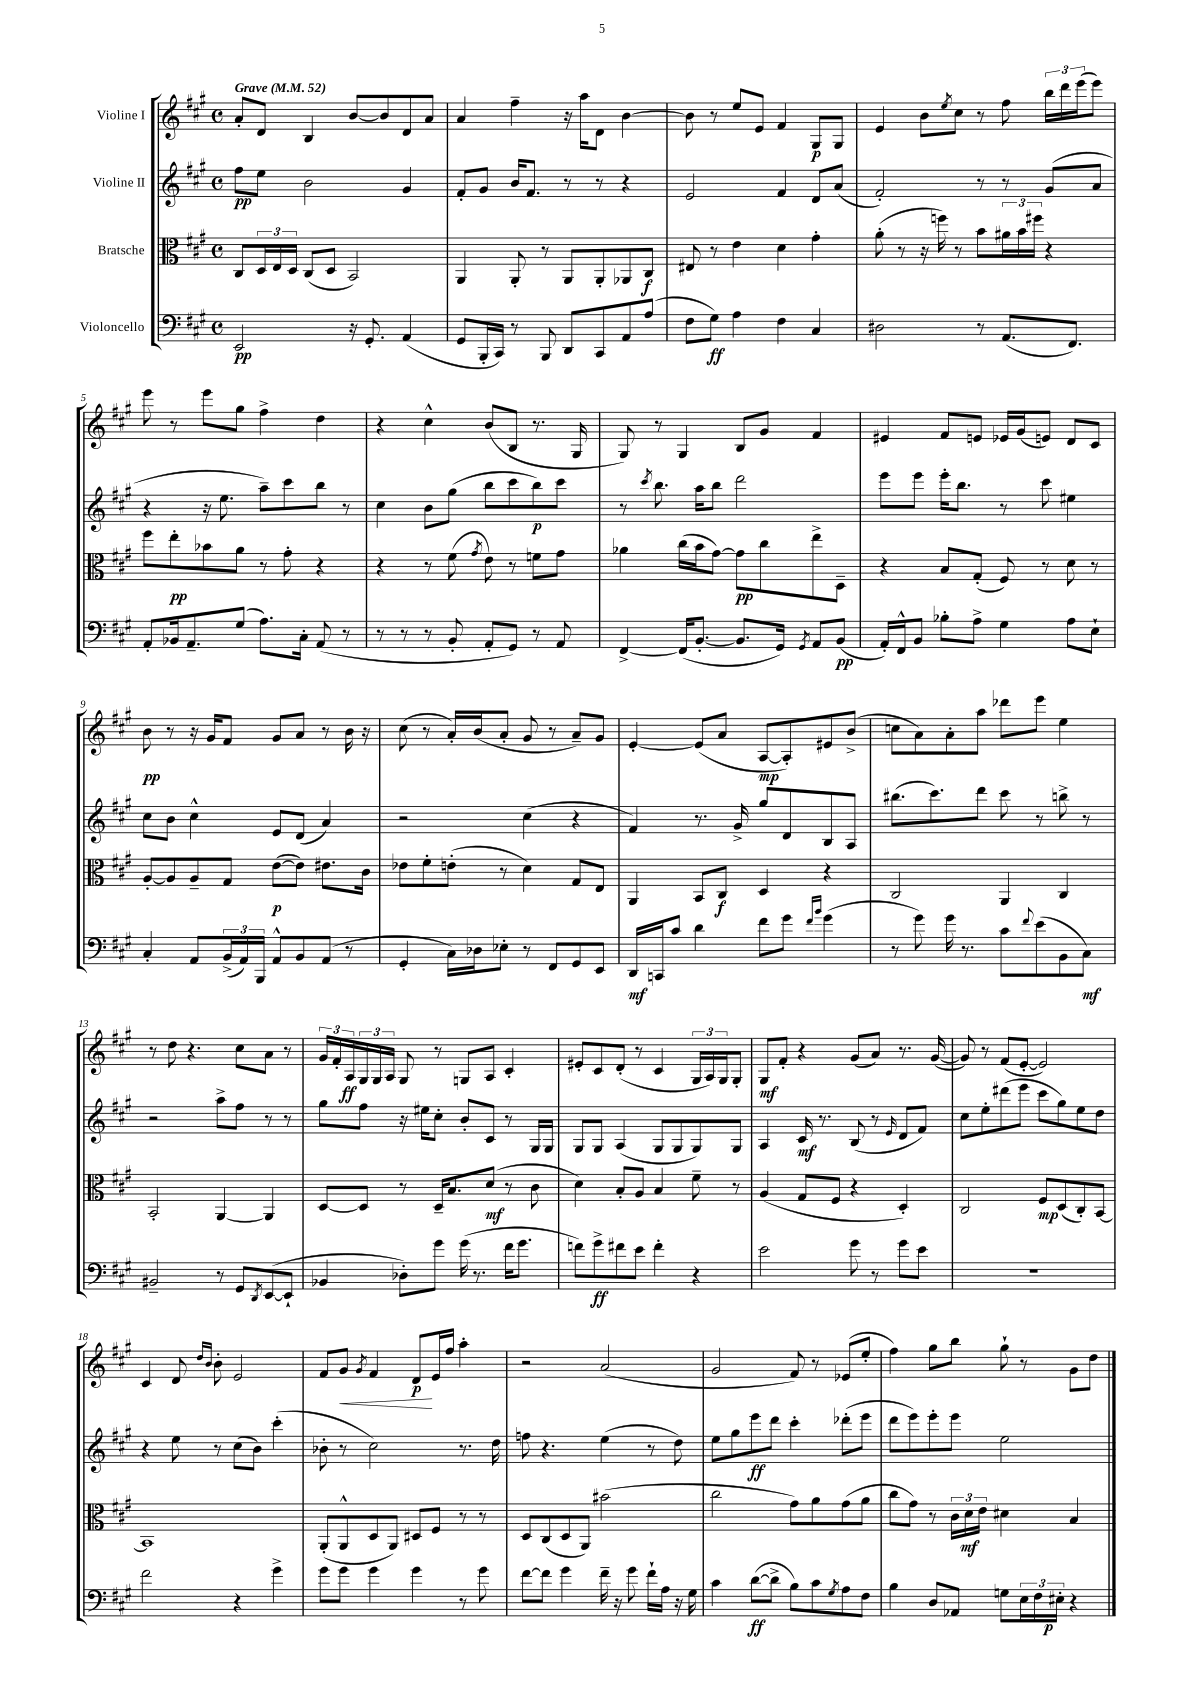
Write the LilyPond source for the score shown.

<<
\new StaffGroup <<
\new Staff = "s0" \with { instrumentName = "Violine I" } {
    \clef treble \key a \major \defaultTimeSignature \time 4/4 \tempo "Grave" 4 = 52
    a'8-. d'8 b4 b'8~ b'8 d'8 a'8 |
    a'4 fis''4-- r16 a''16 d'8 b'4~ |
    b'8 r8 e''8 e'8 fis'4 gis8\p gis8 |
    e'4 b'8 \acciaccatura { e''8 } cis''8 r8 fis''8 \tuplet 3/2 { b''16 d'''16 e'''16( } e'''8) |
    e'''8 r8 e'''8 gis''8 fis''4-> d''4 |
    r4 cis''4-^ b'8( b8 r8. gis16 |
    gis8) r8 gis4 b8 gis'8 fis'4 |
    eis'4 fis'8 e'8 ees'16 gis'16( e'8) d'8 cis'8 |
    b'8\pp r8 r16 gis'16 fis'8 gis'8 a'8 r8 b'16 r16 |
    cis''8( r8 a'16-.) b'16( a'8-. gis'8 r8 a'8--) gis'8 |
    e'4~-. e'8( a'8 a8~\mp a8-.) eis'8 b'8->( |
    c''8 a'8) a'8-. a''8 des'''8 e'''8 e''4 |
    r8 d''8 r4. cis''8 a'8 r8 |
    \tuplet 3/2 { gis'16 fis'16-. a16\ff } \tuplet 3/2 { gis16 gis16 a16 } gis8 r8 g8 a8 cis'4-. |
    eis'8-. cis'8 d'8-.( r8 cis'4 \tuplet 3/2 { gis16 a16) gis16 } gis8-. |
    gis8\mf fis'8-. r4 gis'8( a'8) r8. gis'16~( |
    gis'8) r8 fis'8( e'8~-. e'2) |
    cis'4 d'8 \grace { d''16 b'16 } b'8-. e'2 |
    fis'8 gis'8\< \acciaccatura { gis'8 } fis'4 d'8\p\! e'16 fis''16 a''4-. |
    r2 a'2( |
    gis'2 fis'8) r8 ees'8( e''8-. |
    fis''4) gis''8 b''8 gis''8-! r8 gis'8 d''8 \bar "|." |
}
\new Staff = "s1" \with { instrumentName = "Violine II" } {
    \clef treble \key a \major \defaultTimeSignature \time 4/4
    fis''8\pp e''8 b'2 gis'4 |
    fis'8-. gis'8 b'16 fis'8. r8 r8 r4 |
    e'2 fis'4 d'8 a'8( |
    fis'2-.) r8 r8 gis'8( a'8 |
    r4 r16 e''8. a''8--) cis'''8 b''8 r8 |
    cis''4 b'8 gis''8( b''8 cis'''8 b''8\p) cis'''8 |
    r8 \acciaccatura { cis'''8 } b''8. a''16 b''8 d'''2 |
    e'''8 e'''8 e'''16-. b''8. r8 cis'''8 eis''4 |
    cis''8 b'8 cis''4-^ e'8 d'8( a'4) |
    r2 cis''4( r4 |
    fis'4) r8. gis'16-> gis''8 d'8 b8 a8 |
    bis''8.( cis'''8.) d'''8 cis'''8 r8 b''8-> r8 |
    r2 a''8-> fis''8 r8 r8 |
    gis''8 fis''8 r16 eis''16 cis''8-. b'8-. cis'8 r8 gis16 gis16 |
    gis8 gis8 a4( gis8 gis8 gis8) gis8 |
    a4 cis'16\mf r8. b8( r8 \grace { e'16 } d'8 fis'8) |
    cis''8 e''8-. dis'''8( e'''8 cis'''8 gis''8) e''8 d''8 |
    r4 e''8 r8 cis''8( b'8) cis'''4-.( |
    bes'8-. r8 cis''2) r8. d''16 |
    f''8 r4. e''4( r8 d''8) |
    e''8 gis''8 e'''8\ff d'''8 cis'''4-. des'''8-.( e'''8 |
    d'''8 e'''8) e'''8-. e'''8 e''2 \bar "|." |
}
\new Staff = "s2" \with { instrumentName = "Bratsche" } {
    \clef alto \key a \major \defaultTimeSignature \time 4/4
    cis8 \tuplet 3/2 { d16 e16 d16 } cis8( d8 b,2) |
    a,4 a,8-. r8 a,8 a,8-. aes,8 cis8\f |
    eis8 r8 e'4 d'4 gis'4-. |
    a'8-.( r8 r16 f''16) r8 b'8 \tuplet 3/2 { ais'16 b'16 fis''16 } r4 |
    fis''8 e''8-.\pp bes'8 a'8 r8 gis'8-. r4 |
    r4 r8 fis'8( \acciaccatura { gis'8 } e'8) r8 f'8 gis'8 |
    aes'4 cis''16( b'16 gis'8~) gis'8\pp cis''8 e''8-> d8-- |
    r4 b8 gis8-.( fis8) r8 d'8 r8 |
    a8~-. a8 a8-- gis8 e'8~\p( e'8) eis'8. cis'16 |
    ees'8 fis'8-. e'8-.( r8 d'4) gis8 e8 |
    a,4 b,8 cis8\f d4 r4 |
    cis2 a,4 cis4 |
    b,2-. a,4~ a,4 |
    d8~ d8 r8 d16-- b8. d'8\mf( r8 cis'8 |
    d'4) b8-. a8 b4 fis'8-- r8 |
    a4( gis8 fis8 r4 d4-.) |
    cis2 fis8\mp d8( cis8-.) b,8~ |
    b,1 |
    a,8-.( a,8-^ d8 a,8) dis8 fis8 r8 r8 |
    d8 cis8( d8 a,8) bis'2( |
    cis''2 gis'8) a'8 gis'8( a'8 |
    cis''8 gis'8) r8 \tuplet 3/2 { cis'16 d'16\mf e'16 } dis'4 b4 \bar "|." |
}
\new Staff = "s3" \with { instrumentName = "Violoncello" } {
    \clef bass \key a \major \defaultTimeSignature \time 4/4
    e,2\pp r16 gis,8.-. a,4( |
    gis,8 b,,16-. cis,16) r8 b,,8 d,8 cis,8 a,8 a8( |
    fis8 gis8\ff) a4 fis4 cis4 |
    dis2 r8 a,8.( fis,8.) |
    a,8-. bes,16 a,8.-- gis8( a8.) cis16-. a,8( r8 |
    r8 r8 r8 b,8-. a,8-. gis,8) r8 a,8 |
    fis,4~-> fis,16( b,8.~-. b,8. gis,16) \acciaccatura { gis,8 } a,8 b,8\pp( |
    a,16-.) fis,16-^ b,8 bes8-. a8-> gis4 a8 e8-! |
    cis4-. a,8 \tuplet 3/2 { b,16->( a,16) b,,16 } a,8-^ b,8 a,8( r8 |
    gis,4-. cis16) des16 ees8-. r8 fis,8 gis,8 e,8 |
    d,16\mf c,16 cis'8 d'4 fis'8 gis'8 \grace { fis'16 b'16 } gis'4( |
    r8 gis'8) gis'16 r8. cis'8 \appoggiatura { fis'8 } e'8( b,8 cis8\mf) |
    bis,2-- r8 gis,8 \acciaccatura { d,8 } e,8~( e,8-! |
    bes,4 des8-.) gis'8 gis'16( r8. fis'16 gis'8. |
    f'8) gis'8->\ff fis'8 e'8 fis'4-. r4 |
    e'2 gis'8 r8 gis'8 e'8 |
    R1 |
    fis'2 r4 gis'4-> |
    gis'8 gis'8 gis'4 gis'4 r8 gis'8 |
    fis'8~ fis'8 gis'4 fis'16-- r16 gis'8 fis'16-! a16 r16 gis16 |
    cis'4 d'8~\ff( d'8-> b8) cis'8 \acciaccatura { gis8 } a8 fis8 |
    b4 d8 aes,8 g8 \tuplet 3/2 { e16 fis16 eis16-.\p } r4 \bar "|." |
}
>>
>>
